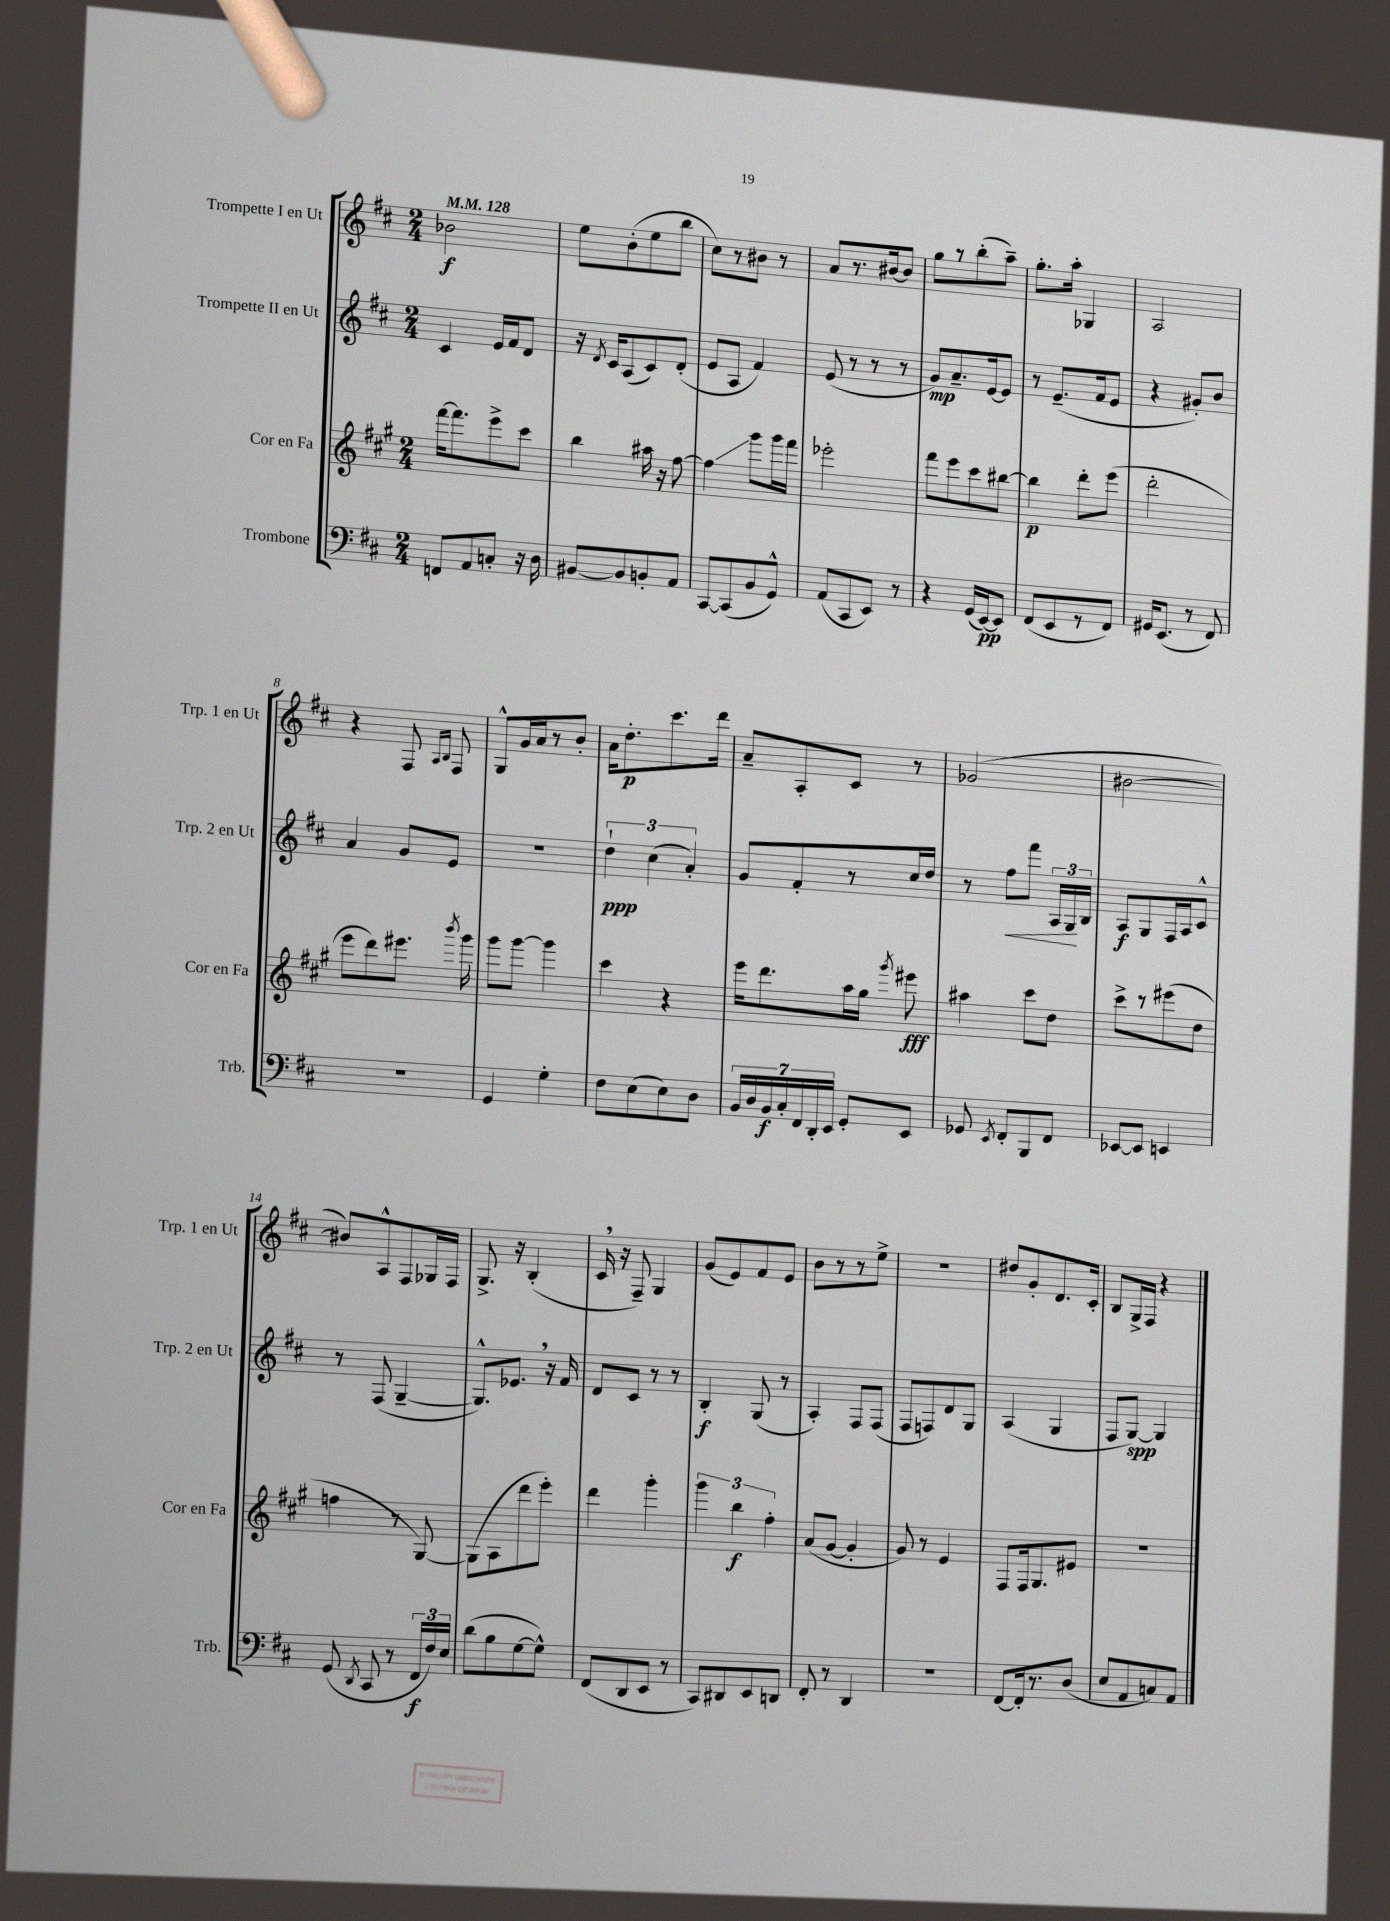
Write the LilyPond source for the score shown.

<<
\new StaffGroup <<
\new Staff = "s0" \with { instrumentName = "Trompette I en Ut" shortInstrumentName = "Trp. 1 en Ut" } {
    \clef treble \key d \major \numericTimeSignature \time 2/4 \tempo 4 = 128
    \autoBeamOff bes'2\f |
    e''8[ b'8-.( e''8 b''8] |
    cis''8[) r8 bis'8] r8 |
    a'8[ r8. bis'16~ bis'8] |
    g''8[ r8 b''8-.( a''8]--) |
    g''8.[-. a''16]-. ges4 |
    a2 |
    r4 fis8 \grace { a16[ b16] } fis8 |
    g8[-^ g'16 a'16 r8 b'8]-. |
    a'16[ d''8.-.\p cis'''8. d'''16] |
    a'8[-- a8-. cis'8] r8 |
    ges'2( |
    bis'2~ |
    bis'8[) a8-^ fis8 ges16 fis16] |
    g8.-> r16 b4-.( |
    cis'16 \breathe r16 fis8--) g4 |
    g'8[( e'8) fis'8 e'8] |
    b'8[ r8 r8 e''8]-> |
    R2 |
    dis''8[ g'8-. d'8. cis'16]-. |
    b8[ g16-> fis16] r4 \bar "|." |
}
\new Staff = "s1" \with { instrumentName = "Trompette II en Ut" shortInstrumentName = "Trp. 2 en Ut" } {
    \clef treble \key d \major \numericTimeSignature \time 2/4
    \autoBeamOff cis'4 e'16[ fis'16 d'8] |
    r16 \acciaccatura { d'8 } cis'16[ a8( cis'8) d'8]-.( |
    e'8[ a8] fis'4) |
    e'8( r8 r8 r8 |
    g'8[\mp) a'8.-- e'16~ e'8] |
    r8 e'8.[--( fis'16 e'8] |
    r4 gis'8[-.) b'8] |
    a'4 g'8[ e'8] |
    R2 |
    \tuplet 3/2 { d''4-!\ppp cis''4( a'4-.) } |
    g'8[ fis'8-. r8 cis''16 d''16] |
    r8 fis''8[\< fis'''8] \tuplet 3/2 { a16[ g16\! b16] } |
    a8[\f g8 fis16 a16 cis'8]-^ |
    r8 fis8( g4~-- |
    g8.[-^) ees'8.] \breathe r16 fis'16 |
    d'8[ cis'8] r8 r8 |
    b4-.\f g8( r8 |
    a4-.) fis8[ fis8]( |
    fis8[ f8) d'8 g8] |
    a4( g4 |
    fis8[ g8]~\spp) g4 \bar "|." |
}
\new Staff = "s2" \with { instrumentName = "Cor en Fa" shortInstrumentName = "Cor en Fa" } {
    \clef treble \key a \major \numericTimeSignature \time 2/4
    \autoBeamOff fis'''16[~ fis'''8. e'''8-> cis'''8] |
    b''4 ais''16 r16 fis''8~ |
    fis''4\glissando gis'''8[ gis'''16 fis'''16] |
    ees'''2-. |
    fis'''8[ e'''8 cis'''8 bis''8]~ |
    bis''4\p d'''8[-. e'''8]( |
    d'''2-. |
    e'''8[ d'''8) eis'''8.] \acciaccatura { b'''8 } gis'''16 |
    gis'''8[ gis'''8]~ gis'''4 |
    cis'''4 r4 |
    e'''16[ d'''8. a''16 gis''16] \acciaccatura { gis'''8 } eis'''8\fff |
    ais''4 cis'''8[ d''8] |
    cis'''8[-> r8 eis'''8( d''8] |
    f''4 r8 gis8~) |
    gis8[( a8 d'''8 e'''8]-.) |
    d'''4 gis'''4-. |
    \tuplet 3/2 { gis'''4 b''4\f fis''4-. } |
    a'8[( gis'8]~ gis'4-. |
    gis'8) r8 e'4 |
    fis8[ fis16 gis8. eis'8] |
    r2 \bar "|." |
}
\new Staff = "s3" \with { instrumentName = "Trombone" shortInstrumentName = "Trb." } {
    \clef bass \key d \major \numericTimeSignature \time 2/4
    \autoBeamOff f,8[ a,8 c8]-. r16 d16 |
    bis,8[~ bis,8 b,8-. a,8] |
    cis,8[~ cis,8( b,8 g,8]-^) |
    a,8[( cis,8 e,8]) r8 |
    r4 g,16[( e,16~\pp) e,8] |
    fis,8[( e,8 r8 fis,8]) |
    gis,16[ e,8.]( r8 fis,8) |
    R2 |
    g,4 g4-. |
    fis8[ e8( e8) d8] |
    \tuplet 7/4 { b,16[ d16 b,16\f cis16-. fis,16 d,16-. e,16] } g,8[-. e,8] |
    ges,8 \acciaccatura { e,8 } fis,8[-. b,,8 fis,8] |
    ees,8[~ ees,8] e,4 |
    g,8( \acciaccatura { d,8 } cis,8 r8 \tuplet 3/2 { fis,16[\f fis16) e16] } |
    d'8[( b8 g8~ g8]-^) |
    fis,8[( d,8 e,8] r8 |
    cis,8[) dis,8 e,8 d,8] |
    fis,8-. r8 d,4 |
    r2 |
    fis,8[~ fis,16-. r8. d8]( |
    e8[ a,8 c8) a,8] \bar "|." |
}
>>
>>
